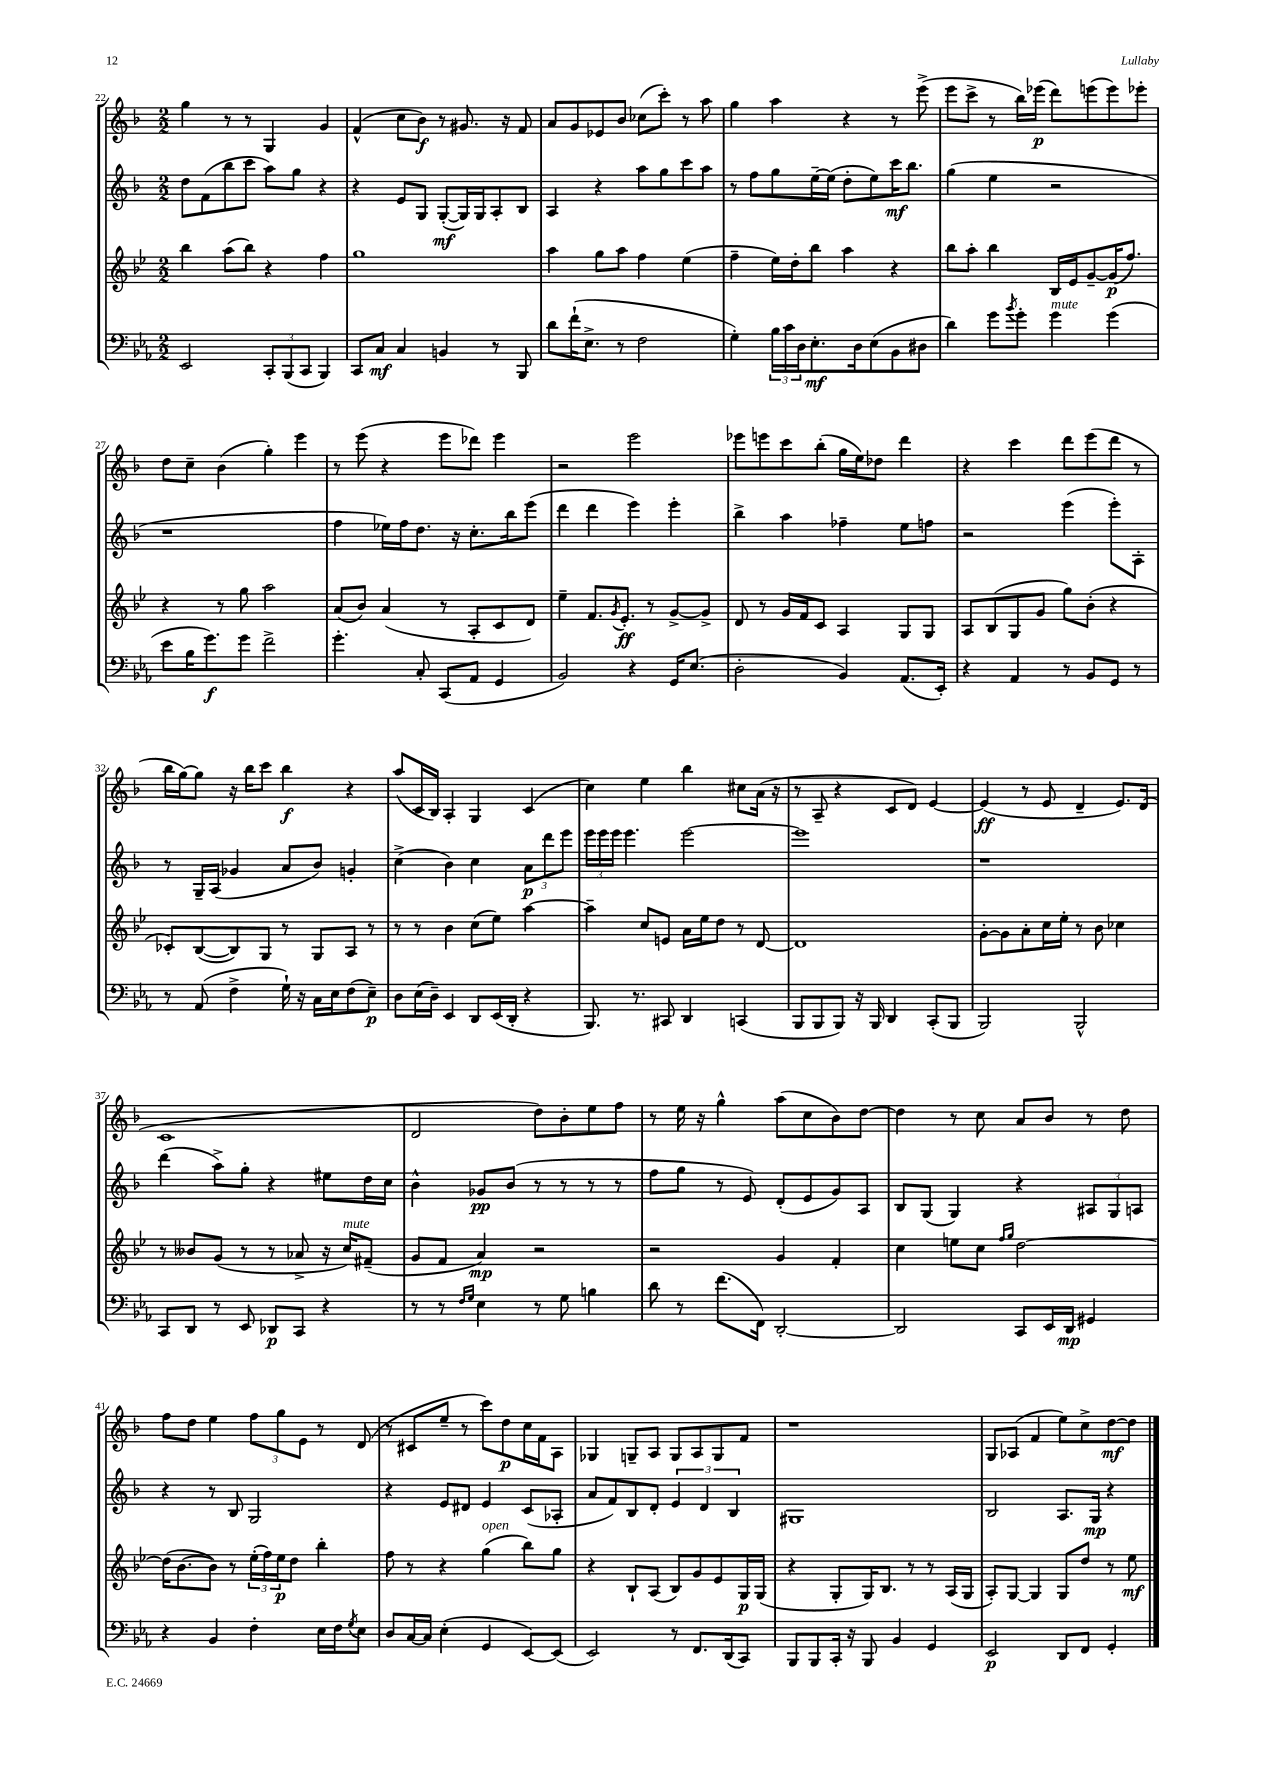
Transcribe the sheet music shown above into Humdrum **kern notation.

**kern	**kern	**kern	**kern
*staff4	*staff3	*staff2	*staff1
*clefF4	*clefG2	*clefG2	*clefG2
*k[b-e-a-]	*k[b-e-]	*k[b-]	*k[b-]
*M2/2	*M2/2	*M2/2	*M2/2
2EE-/	4bb-\	8dd\L	4gg\
.	.	(8f\	.
.	(8aa\L	8bb-\	8r
.	8bb-\J)	8ccc\J	8r
12CC'/L	4r	8aa\L)	4G/
(12BBB-/	.	.	.
.	.	8gg\J	.
12CC/J	.	.	.
4BBB-/)	4ff\	4r	4g/
=	=	=	=
8CC/L	1gg	4r	(4f^^/
8C/J	.	.	.
4C/	.	8e/L	8cc\L
.	.	8G/J	8b-\J)
4BB/	.	([8G'/L	8r
.	.	16G/]L)	8.g#/
.	.	16G/J	.
8r	.	8A'/	.
.	.	.	16r
8BBB-/	.	8B-/J	8f/
=	=	=	=
8d\L	4aa\	4A/	8a/L
(16f`\K	.	.	8g/
8.E-^\J	.	.	.
.	8gg\L	4r	8e-/
8r	8aa\J	.	8b-/J
2F\	4ff\	8aa\L	(8cc-\L
.	.	8gg\	8ccc'\J)
.	(4ee-\	8ccc\	8r
.	.	8aa\J	8aa\
=	=	=	=
4G'\)	4ff~\	8r	4gg\
.	.	8ff\L	.
24B-\LL	16ee-\LL)	8gg\	4aa\
24c\	.	.	.
.	16dd'\J	.	.
24D\J	.	.	.
8.E-'\	8bb-\J	[16ee~\L	.
.	.	(16ee\]JJ	.
.	4aa\	8dd'\L	4r
16D\k	.	.	.
(8E-\	.	8ee\)	.
8BB-\	4r	16ccc\K	8r
.	.	8.bb-\J	.
8D#\J	.	.	(8eee^\
=	=	=	=
4d\)	8bb-\L	(4gg\	8eee\L
.	8aa'\J	.	8ccc^\J
8g\L	4bb-\	4ee\	8r
8qb-/	.	.	.
8g'\J	.	.	16bb-\LL)
.	.	.	(16eee-\JJ
4g\	16B-/LL	2r	8ddd\L)
.	16e-/J	.	.
.	[8g~/	.	(8eee\
(4g\	(16g/]K	.	8eee\)
.	8.ff/J)	.	.
.	.	.	8eee-'\J
=	=	=	=
8e-\L	4r	1r	8dd\L
16B-\K	.	.	8cc~\J
8.g\)	.	.	.
.	8r	.	(4b-\
8g\J	8gg\	.	.
2f^\	2aa\	.	4gg'\)
.	.	.	4eee\
=	=	=	=
4.g'\	(8a/L	4ff\	8r
.	8b-/J)	.	(8eee\
.	(4a/	16ee-\LL)	4r
.	.	16ff\J	.
8C'/	.	8.dd\J	.
(8CC/L	8r	.	8eee\L
.	.	16r	.
8AA-/J	8A'/L	8.cc'\L	8ddd-\J)
4GG/	8c/	.	4eee\
.	.	16bb-\k	.
.	8d/J)	(8eee\J	.
=	=	=	=
2BB-/)	4ee-~\	4ddd\	2r
.	8.f/L	4ddd\	.
.	8qg/	.	.
.	8.e-'/J	.	.
4r	.	4eee\)	2eee\
.	8r	.	.
16GG/LK	[8g^/L	4eee'\	.
(8.E-/J	.	.	.
.	8g^/]J	.	.
=	=	=	=
2D'\	8d/	4bb-^\	8eee-\L
.	8r	.	8eee\
.	16g/LL	4aa\	8ccc\
.	16f/J	.	.
.	8c/J	.	(8bb-'\J
4BB-/)	4A/	4ff-~\	16gg\LL
.	.	.	16ee\J)
.	.	.	8dd-\J
(8.AA-/L	8G/L	8ee\L	4ddd\
.	8G/J	8ff\J	.
16EE-'/Jk)	.	.	.
=	=	=	=
4r	8A/L	2r	4r
.	(8B-/	.	.
4AA-/	8G/	.	4ccc\
.	8g/J	.	.
8r	8gg\L)	(4eee\	8ddd\L
8BB-/L	(8b-'\J	.	(8eee\
8GG/J	4r	8eee'\L)	8ddd\J
8r	.	8A'\J	8r
=	=	=	=
8r	8c-'/L)	8r	16bb-\LL
.	.	.	[16gg\J)
(8AA-/	([8B-/	16G~/LL	8gg\]J
.	.	(16A/JJ	.
4F^\	8B-/])	4g-/	16r
.	.	.	16bb-\LK
.	8G/J	.	8ccc\J
16G`\)	8r	8a/L	4bb-\
16r	.	.	.
16C\LL	8G/L	8b-/J)	.
16E-\J	.	.	.
(8F\	8A/J	4g'/	4r
8E-~\J)	8r	.	.
=	=	=	=
8D\L	8r	(4cc^\	(8aa/L
(16E-\L	8r	.	16c/L
16D~\JJ)	.	.	16B-/JJ)
4EE-/	4b-\	4b-\)	4A'/
8DD/L	(8cc\L	4cc\	4G/
(16EE-/L	8ee-\J)	.	.
16DD'/JJ	.	.	.
4r	[4aa\	12a\L	(4c/
.	.	12ddd\	.
.	.	12eee\J	.
=	=	=	=
8.BBB-/)	4aa~\]	24eee\LL	4cc\)
.	.	24eee\	.
.	.	24eee\JJ	.
.	.	4.eee\	.
8.r	.	.	.
.	8cc/L	.	4ee\
8CC#/	8e/J	.	.
4DD/	16a\LL	[2eee\	4bb-\
.	16ee-\J	.	.
.	8dd\J	.	.
(4CC/	8r	.	8cc#\L
.	[8d/	.	(16a\Jk
.	.	.	16r
=	=	=	=
8BBB-/L	1d]	1eee]	8r
8BBB-/	.	.	8A~/
8BBB-/J)	.	.	4r
16r	.	.	.
16BBB-/	.	.	.
4DD/	.	.	8c/L
.	.	.	8d/J)
(8CC'/L	.	.	[4e/
8BBB-/J	.	.	.
=	=	=	=
2BBB-/)	[8g'\L	1r	(4e/]
.	8g\]	.	.
.	8a'\	.	8r
.	16cc\L	.	8e/
.	16ee-'\JJ	.	.
2BBB-^^/	8r	.	4d~/
.	8b-\	.	.
.	4cc-\	.	8.e/L)
.	.	.	(16d/Jk
=	=	=	=
8CC/L	8r	(4ddd\	1c
8DD/J	8b--/L	.	.
8r	(8g/J	8aa^\L)	.
8EE-/	8r	8gg'\J	.
8DD-/L	8r	4r	.
8CC/J	8a-^/	.	.
4r	16r	8ee#\L	.
.	16cc/LK)	.	.
.	(8f#~/J	16dd\L	.
.	.	16cc\JJ	.
=	=	=	=
8r	8g/L	4b-^^\	2d/
8r	8f/J	.	.
16qqF/LL	.	.	.
16qqG/JJ	.	.	.
4E-\	4a/)	8g-/L	.
.	.	(8b-/J	.
8r	2r	8r	8dd\L)
8G\	.	8r	8b-'\
4B\	.	8r	8ee\
.	.	8r	8ff\J
=	=	=	=
8d\	2r	8ff\L	8r
8r	.	8gg\J	16ee\
.	.	.	16r
(8.f\L	.	8r	4gg^^\
.	.	8e/)	.
16FF\Jk)	.	.	.
[2DD'/	4g/	(8d'/L	(8aa\L
.	.	8e/	8cc\
.	4f'/	8g/)	8b-\)
.	.	8A/J	[8dd\J
=	=	=	=
2DD/]	4cc\	8B-/L	4dd\]
.	.	(8G/J	.
.	8ee\L	4G/)	8r
.	8cc\J	.	8cc\
.	16qqff/LL	.	.
.	16qqgg/JJ	.	.
8CC/L	[2dd\	4r	8a/L
16EE-/L	.	.	8b-/J
16DD/JJ	.	.	.
4GG#/	.	12A#/L	8r
.	.	12G/	.
.	.	.	8dd\
.	.	12A/J	.
=	=	=	=
4r	(16dd\]LK	4r	8ff\L
.	[8.b-\	.	.
.	.	.	8dd\J
4BB-/	8b-\]J)	8r	4ee\
.	8r	8B-/	.
4F'\	(24ee-'\LL	2G/	12ff\L
.	24ff\)	.	.
.	24ee-\J	.	12gg\
.	8dd\J	.	.
.	.	.	12e\J
16E-\LL	4bb-'\	.	8r
16F\J	.	.	.
8qG/	.	.	.
8E-\J	.	.	(8d/
=	=	=	=
8D/L	8ff\	4r	8r
[16C/L	8r	.	8c#/L
16C/]JJ	.	.	.
(4E-'\	4r	8e/L	8ee~/J
.	.	8d#/J	8r
4GG/	(4gg\	4e/	8ccc\L)
.	.	.	8dd\
[8EE-/L)	8bb-\L)	(8c/L	16cc\L
.	.	.	16f\J
(8EE-/]J	8gg\J	8A-'/J	8A\J
=	=	=	=
2EE-/)	4r	8a/L	4G-/
.	.	8f/)	.
.	8B-`/L	8B-/	8G~/L
.	(8A/J	8d'/J	8A/J
8r	8B-/L)	6e/	8G/L
8.FF/L	8g/	.	8A/
.	.	6d/	.
.	8e-/	.	8G/
(16DD/k	.	.	.
.	.	6B-/	.
8CC/J)	16G/L	.	8f/J
.	(16G/JJ	.	.
=	=	=	=
8BBB-/L	4r	1G#	1r
8BBB-/	.	.	.
16CC'/Jk	8G'/L	.	.
16r	.	.	.
8BBB-/	16G/K)	.	.
.	8.B-/J	.	.
4BB-/	.	.	.
.	8r	.	.
4GG/	8r	.	.
.	(16A/LL	.	.
.	16G/JJ	.	.
=	=	=	=
2EE-/	8A'/L)	2B-/	8G/L
.	[8G/J	.	(8A-/J
.	4G/]	.	4f/
8DD/L	8G/L	8.A/L	8ee\L)
8FF/J	8dd/J	.	8cc^\
.	.	16G/Jk	.
4GG'/	8r	4r	[8dd\
.	8ee-\	.	8dd\]J
==	==	==	==
*-	*-	*-	*-
